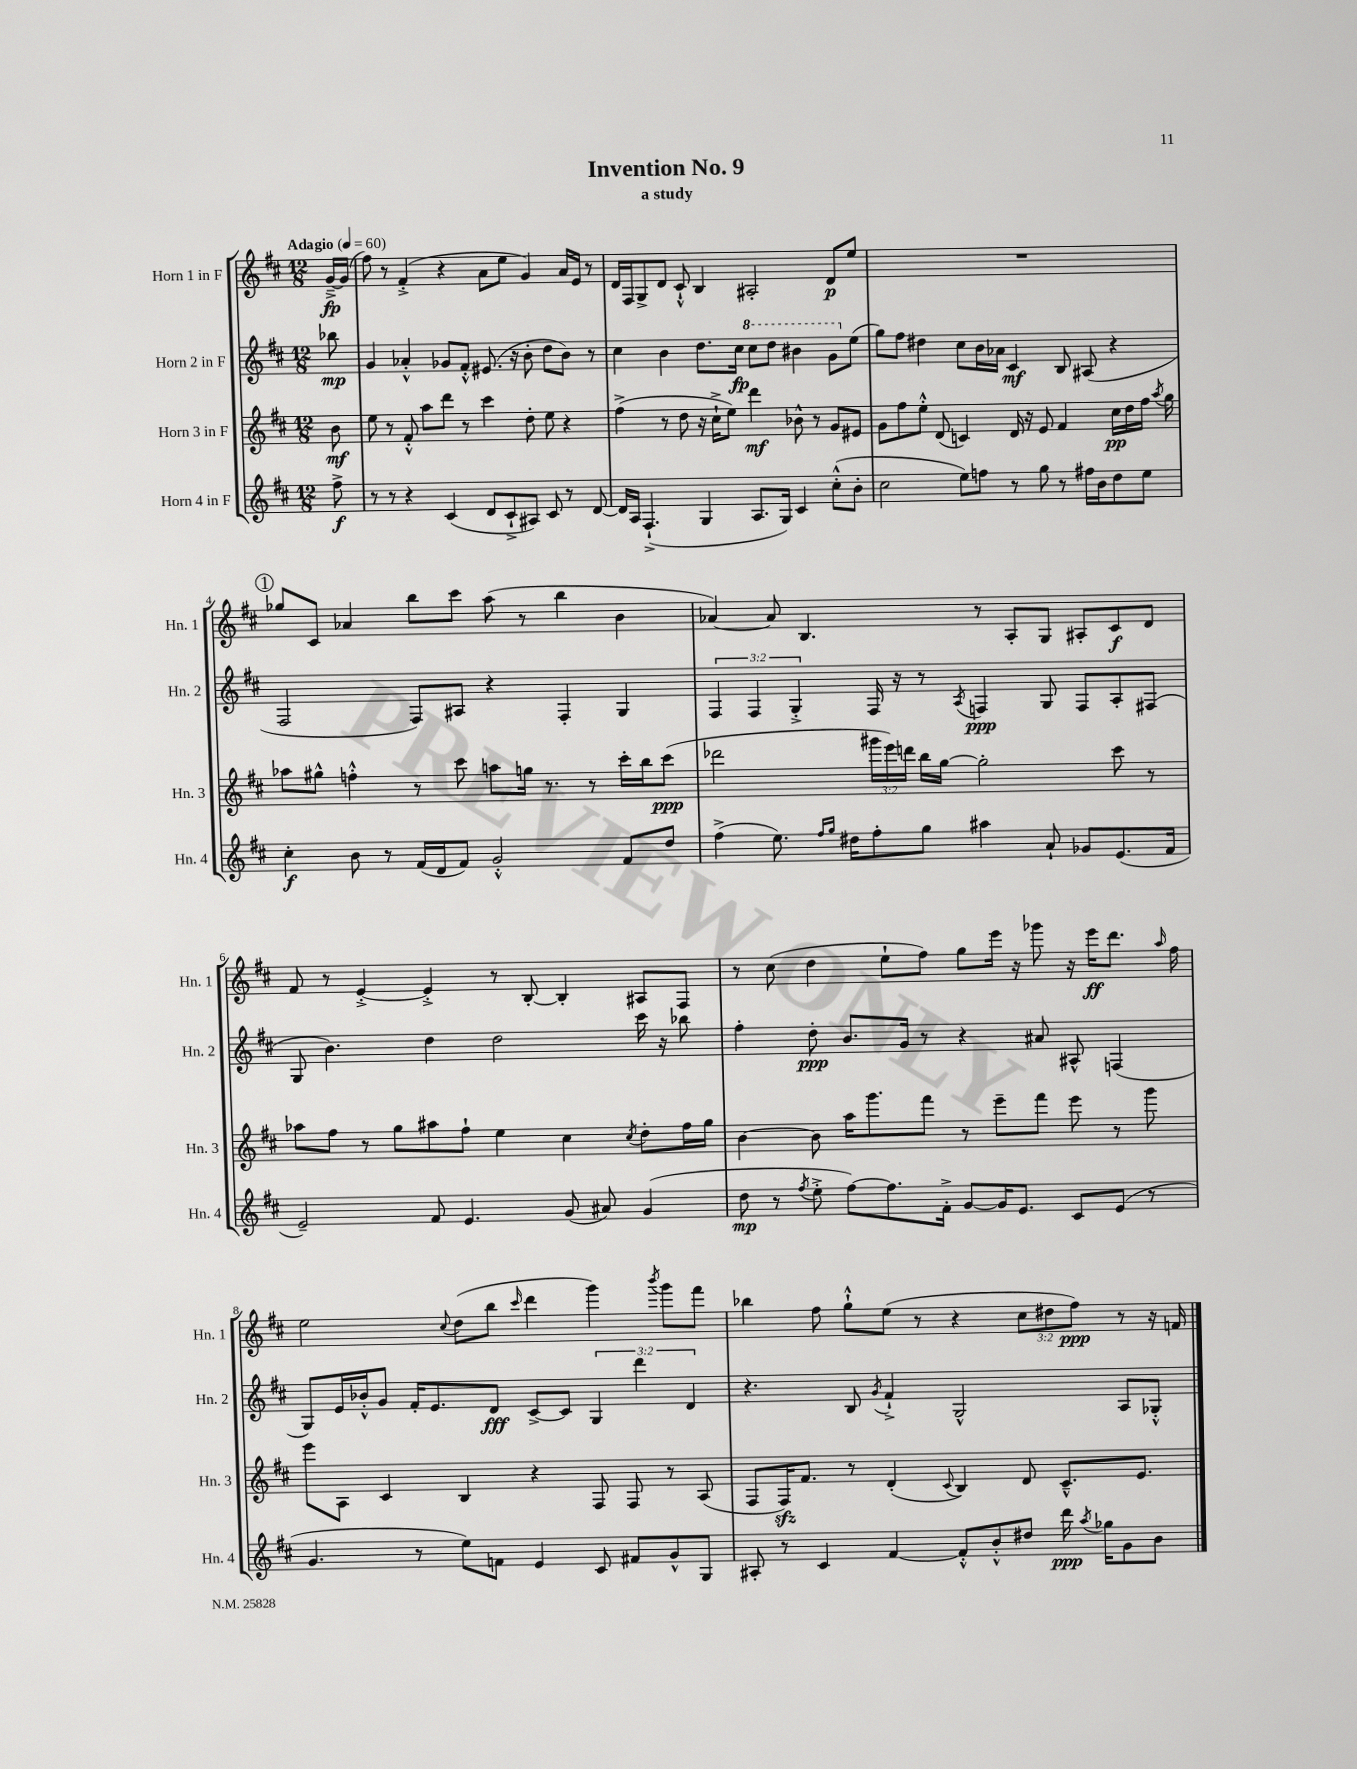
\header { title = "Invention No. 9" subtitle = "a study" }
<<
\new StaffGroup <<
\new Staff = "s0" \with { instrumentName = "Horn 1 in F" shortInstrumentName = "Hn. 1" } {
    \clef treble \key d \major \numericTimeSignature \time 12/8 \override Staff.TupletNumber.text = #tuplet-number::calc-fraction-text \partial 8 \tempo "Adagio" 4 = 60
    \autoBeamOff g'16[~--->\fp g'16]( |
    fis''8) r8 fis'4-.->( r4 a'8[ e''8] g'4) a'16[ e'16] r8 |
    d'16[ fis16 g8-> d'8] cis'8-!-^ b4 ais2-. d'8[\p e''8] |
    R1. |
    \mark \markup { \circle "1" } ges''8[ cis'8] aes'4 b''8[ cis'''8] a''8( r8 b''4 b'4 |
    aes'4~) aes'8 b4. r8 a8[-. g8] ais8[-. cis'8\f d'8] |
    fis'8 r8 e'4~-.-> e'4-.-> r8 b8~-. b4-. ais8[ fis8] |
    r8 cis''8( d''4 e''8[-! fis''8]) g''8[ e'''16] r16 ges'''8 r16 e'''16[\ff d'''8.] \grace { a''16 } fis''16 |
    e''2 \appoggiatura { cis''8 } d''8[( b''8] \grace { cis'''16 } d'''4 g'''4) \acciaccatura { b'''8 } g'''8[ fis'''8] |
    bes''4 fis''8 g''8[-!-^ e''8]( r8 r4 \tuplet 3/2 { cis''8[ dis''8 fis''8]\ppp) } r8 r16 f'16 \bar "|." |
}
\new Staff = "s1" \with { instrumentName = "Horn 2 in F" shortInstrumentName = "Hn. 2" } {
    \clef treble \key d \major \numericTimeSignature \time 12/8 \override Staff.TupletNumber.text = #tuplet-number::calc-fraction-text \partial 8
    \autoBeamOff bes''8\mp |
    g'4 aes'4-.-^ ges'8[ fis'8]-.-^ eis'8.( r16 b'8-. d''8[ b'8]) r8 |
    cis''4 b'4 d''8.[ cis''16]\fp \ottava #1 cis'''8[ d'''8] bis''4 g''8[ \ottava #0 e''8]( |
    g''8[) fis''8] dis''4 cis''8[ b'16 aes'16] cis'4\mf b8 ais8( r4 |
    \mark \markup { \circle "1" } fis2 fis8[) ais8] r4 fis4-. g4 |
    \tuplet 3/2 { fis4 fis4 g4-.-> } fis16 r16 r8 \acciaccatura { a8 } f4\ppp g8 f8[ a8-. fis8]( |
    g8 b'4.) d''4 d''2 cis'''16 r16 bes''8 |
    fis''4-. d''8-.\ppp b'8.[ g'16] r8 r4 ais'8 ais8-^ f4( |
    g8[) e'16 bes'16-.-^ g'8] fis'16[-. e'8. d'8]\fff cis'8[~-> cis'8] \tuplet 3/2 { g4 d'''4 d'4 } |
    r4. b8 \acciaccatura { g'8 } fis'4-!-> g2-^ a8[ ges8]-.-^ \bar "|." |
}
\new Staff = "s2" \with { instrumentName = "Horn 3 in F" shortInstrumentName = "Hn. 3" } {
    \clef treble \key d \major \numericTimeSignature \time 12/8 \override Staff.TupletNumber.text = #tuplet-number::calc-fraction-text \partial 8
    \autoBeamOff b'8\mf |
    e''8 r8 fis'8-.-^ a''8[ d'''8] r8 cis'''4 d''8-. e''8 r4 |
    fis''4->( r8 d''8 r16 cis''16[-!-> e''8]) d'''4\mf bes'8-^ r8 g'8[ eis'8] |
    g'8[ fis''8 e''8]-.-^ d'8( c'4) d'16 r16 e'8 fis'4 cis''16[\pp d''16 fis''16] \acciaccatura { a''8 } g''16 |
    \mark \markup { \circle "1" } aes''8[ gis''8]-^ f''4-.-^ r8 cis'''8 a''8[ g''16] r8. r8 cis'''16[-. b''16 cis'''8]\ppp( |
    des'''2 \tuplet 3/2 { gis'''16[ e'''16) d'''16] } b''16[ g''16]~ g''2-. cis'''8 r8 |
    aes''8[ fis''8] r8 g''8[ ais''8 fis''8]-! e''4 cis''4 \acciaccatura { cis''8 } d''8[-. fis''16 g''16] |
    b'4~ b'8 a''16[ g'''8. fis'''8] r8 e'''8[-- fis'''8] e'''8 r8 g'''8 |
    e'''8[ a8] cis'4 b4 r4 fis8 fis8 r8 a8( |
    fis8[ fis16\sfz) fis'8.] r8 d'4-.( \appoggiatura { cis'8 } b4) d'8 cis'8.[---^ e'8.] \bar "|." |
}
\new Staff = "s3" \with { instrumentName = "Horn 4 in F" shortInstrumentName = "Hn. 4" } {
    \clef treble \key d \major \numericTimeSignature \time 12/8 \partial 8
    \autoBeamOff fis''8->\f |
    r8 r8 r4 cis'4( d'8[ cis'8-!-> ais8]) cis'8 r8 d'8~ |
    d'16[ a16] fis4.-!->( g4 a8.[ g16]) cis'4 cis''8[-.-^( b'8]-. |
    cis''2 e''8[) f''8] r8 g''8 r8 fis''16[ b'16 d''8 e''8] |
    \mark \markup { \circle "1" } cis''4-.\f b'8 r8 fis'16[( d'16 fis'8]) g'2-.-^ fis'8[ d''8] |
    fis''4->( e''8.) \grace { fis''16[ g''16] } dis''16[ fis''8-. g''8] ais''4 a'8-! ges'8[ e'8.( fis'16] |
    e'2--) fis'8 e'4. g'8( ais'8) g'4( |
    d''8\mp r8 \acciaccatura { fis''8 } e''8-.-> fis''8[~) fis''8. fis'16]-.-> g'8[~ g'16 e'8.] cis'8[ e'8]( r8 |
    g'4. r8 e''8[) f'8] e'4 cis'8 fis'8[ g'8-^ g8] |
    ais8-. r8 cis'4 fis'4~ fis'8[-.-^ b'8-.-^ dis''8] d'''16\ppp \acciaccatura { a''8 } ges''16[ g'8 b'8] \bar "|." |
}
>>
>>
